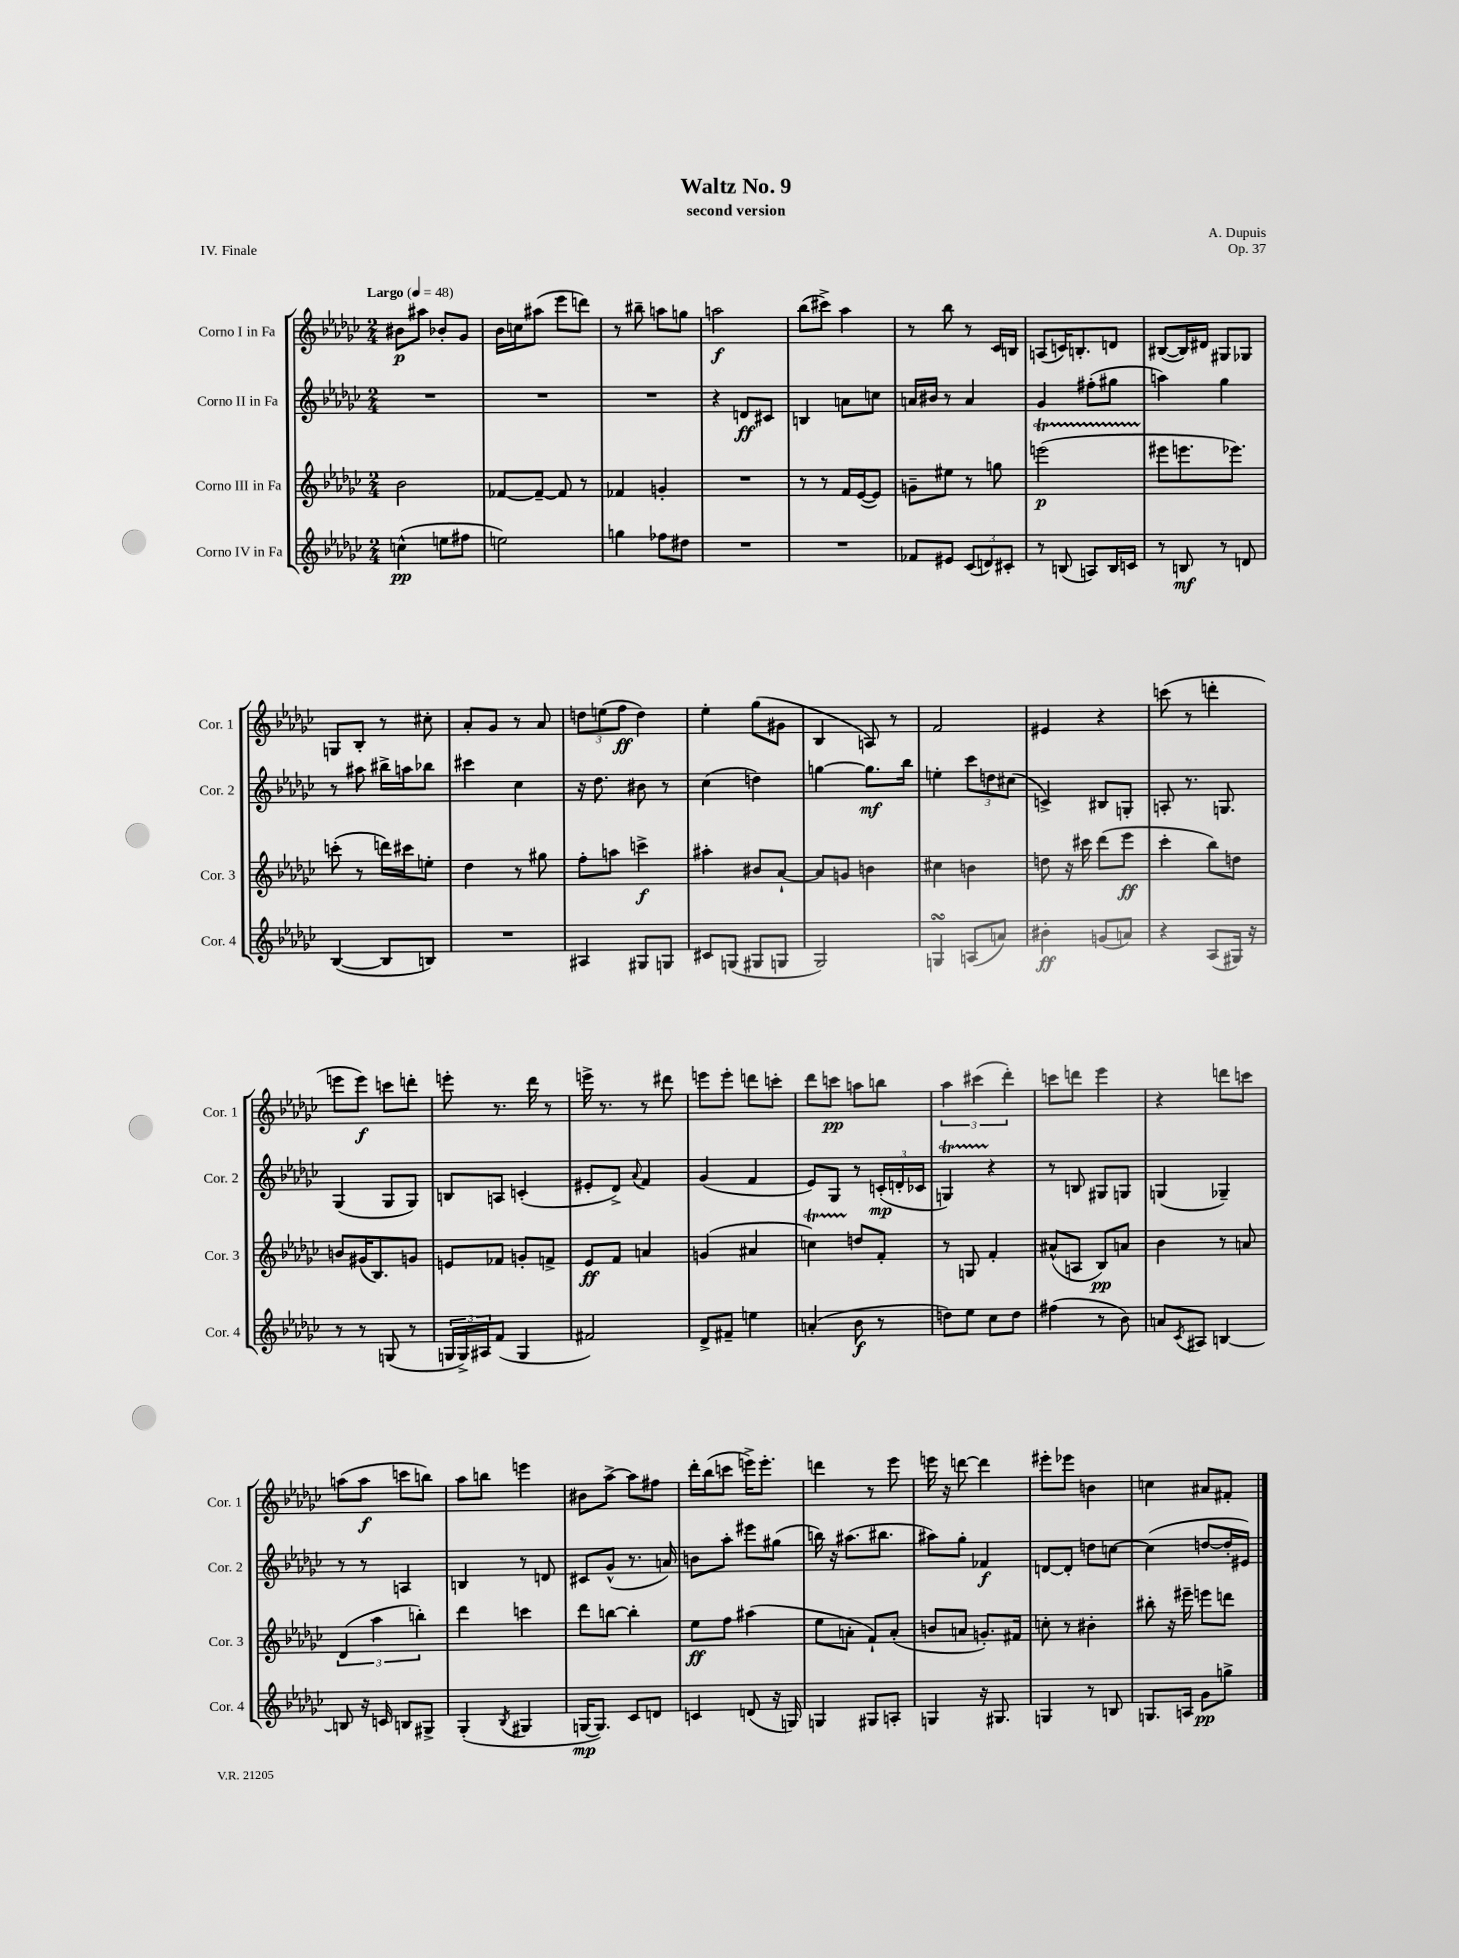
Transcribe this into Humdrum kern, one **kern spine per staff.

**kern	**kern	**kern	**kern
*staff4	*staff3	*staff2	*staff1
*clefG2	*clefG2	*clefG2	*clefG2
*k[b-e-a-d-g-c-]	*k[b-e-a-d-g-c-]	*k[b-e-a-d-g-c-]	*k[b-e-a-d-g-c-]
*M2/4	*M2/4	*M2/4	*M2/4
*MM48	*MM48	*MM48	*MM48
(4cc^^	2b-	2r	8b#
.	.	.	8aa#
8ee	.	.	8b-'
8ff#	.	.	8g-
=	=	=	=
2ee)	[8f-	2r	16b-
.	.	.	16cc
.	8f-~_	.	(8aa#
.	8f-]	.	8eee-
.	8r	.	8ddd)
=	=	=	=
4gg	4f-	2r	8r
.	.	.	8bb#~
8ff-	4g'	.	8aa
8dd#	.	.	8gg
=	=	=	=
2r	2r	4r	2aa
.	.	8d	.
.	.	8c#	.
=	=	=	=
2r	8r	4B	(8bb-
.	8r	.	8ccc#^)
.	16f	8a	4aa-
.	([16e-	.	.
.	8e-])	8cc	.
=	=	=	=
8f-	8g~	16a	8r
.	.	16b#	.
8e#	8ee#	8r	8bb-
(12c-	8r	4a	8r
12d)	.	.	.
.	8gg	.	16c-
12c#'	.	.	.
.	.	.	16B
=	=	=	=
8r	(2eee	4g-	(8A
(8B	.	.	16c)
.	.	.	8.B'
8A)	.	(8ff#'	.
16B	.	8gg#	8d
16c	.	.	.
=	=	=	=
8r	8eee#	4aa)	([8B#
8B	8.eee	.	16B#])
.	.	.	16d#
8r	.	4gg-	8G#
.	8.eee-)	.	.
8d	.	.	8G-
=	=	=	=
([4B-	(8ccc'	8r	8G
.	8r	8aa#	8B-'
8B-]	16ddd)	16bb#^	8r
.	16ccc#	16aa	.
8B)	8ee'	8bb-	8cc#'
=	=	=	=
2r	4dd-	4ccc#	8a-'
.	.	.	8g-
.	8r	4cc-	8r
.	8gg#	.	8a-
=	=	=	=
4A#	8ff'	16r	12dd
.	.	8.dd-	.
.	.	.	(12ee
.	8aa	.	.
.	.	.	12ff
8G#	4ccc^	8b#	4dd)
8G	.	8r	.
=	=	=	=
8c#	4aa#'	(4cc-	4ee-'
(8G	.	.	.
8G#	8b#	4dd)	(8gg-
8G	[8a-`	.	8g#
=	=	=	=
2G-)	8a-]	[4gg	4B-
.	8g	.	.
.	4b	8.gg]	8A)
.	.	.	8r
.	.	16bb-	.
=	=	=	=
4G	4cc#	4ee'	2f
(8A	4b	12ccc-	.
.	.	12dd	.
8a)	.	.	.
.	.	(12cc#	.
=	=	=	=
4b#'	8dd	4c^)	4e#
.	16r	.	.
.	16ccc#	.	.
(8g	(8ddd-	8B#	4r
8a)	8eee-	8G'	.
=	=	=	=
4r	4ccc-'	8A'	(8ccc
.	.	8.r	8r
(8A-	8bb-)	.	4ddd'
.	.	8.G	.
16G#)	8dd	.	.
16r	.	.	.
=	=	=	=
8r	8b	(4G-	8eee
8r	(16g#	.	8eee)
.	8.B-)	.	.
(8G	.	8G-	8ccc
8r	8g	8G-)	8ddd'
=	=	=	=
24G	8e	8B	8eee'
24G^)	.	.	.
24A#	.	.	.
(8f	8f-	8A	8.r
4G	8g'	(4c'	.
.	.	.	16ddd-
.	8f^	.	8r
=	=	=	=
2f#)	8e-	8e#'	16eee^
.	.	.	8.r
.	8f	8d-^)	.
.	.	8qqa-	.
.	4a	4f	8r
.	.	.	8ddd#
=	=	=	=
8d-^	(4g	(4g-	8eee
8f#~	.	.	8eee'
4ee	4a#	4f	8ddd
.	.	.	8ccc'
=	=	=	=
(4a'	4cc)	8e-)	8ddd-
.	.	8G-	8ccc
8b-	8dd	8r	8aa
8r	8f'	(24c'	8bb
.	.	24d'	.
.	.	24c-	.
=	=	=	=
8dd)	8r	4G)	6aa-
8ee-	8G	.	.
.	.	.	(6ccc#
8cc-	4f'	4r	.
.	.	.	6ddd-')
8dd	.	.	.
=	=	=	=
(4ff#	(8a#^^	8r	8ccc
.	8A	8B	8ddd
8r	8B-)	8G#	4eee-
8b-)	8a	8G	.
=	=	=	=
8a	4b-	(4G	4r
8qc-	.	.	.
8A#	.	.	.
[4B	8r	4G-~)	8ddd
.	8a	.	8ccc
=	=	=	=
8B]	(6d-	8r	(8aa
16r	.	8r	8aa
.	6aa-	.	.
16c	.	.	.
8B	.	4A	8ccc
.	6bb')	.	.
8G#^	.	.	8bb)
=	=	=	=
(4G-'	4ddd-	4B	8aa-
.	.	.	8bb
8qB-	.	.	.
4G#	4ccc	8r	4eee
.	.	8d	.
=	=	=	=
[16G	8ddd-	8c#	8b#
8.G])	.	.	.
.	[8bb	(8g-^^	[8aa-^
8c-	4bb']	8.r	8aa-]
8d	.	.	8ff#
.	.	16a)	.
=	=	=	=
4c	8ee-	8b	16ddd-'
.	.	.	(16bb-
.	8ff	8aa-'	8ccc
(8d	(4aa#	8eee#	16eee^)
.	.	.	8.eee'
16r	.	(8gg#	.
16G)	.	.	.
=	=	=	=
4G	8ee-	16bb)	4ddd
.	.	16r	.
.	8a'	(8.aa#	.
8G#	8f`)	.	8r
.	.	8.bb#	.
8A'	(8a'	.	8eee-
=	=	=	=
4G	8b	8aa#)	16eee
.	.	.	16r
.	8a	8gg-'	[8ddd
16r	8.g')	4f-	4ddd]
8.G#	.	.	.
.	16f#	.	.
=	=	=	=
4G	8cc'	[8d	8eee#'
.	8r	8d']	8eee-
8r	4b#'	8dd	4b
8B	.	[8cc	.
=	=	=	=
8.G	8bb#'	(4cc]	4cc
.	16r	.	.
16A	16eee#~	.	.
8g-	8eee	[8dd	8a#
8gg^	8ddd	16dd']	8f#'
.	.	16e#)	.
==	==	==	==
*-	*-	*-	*-
